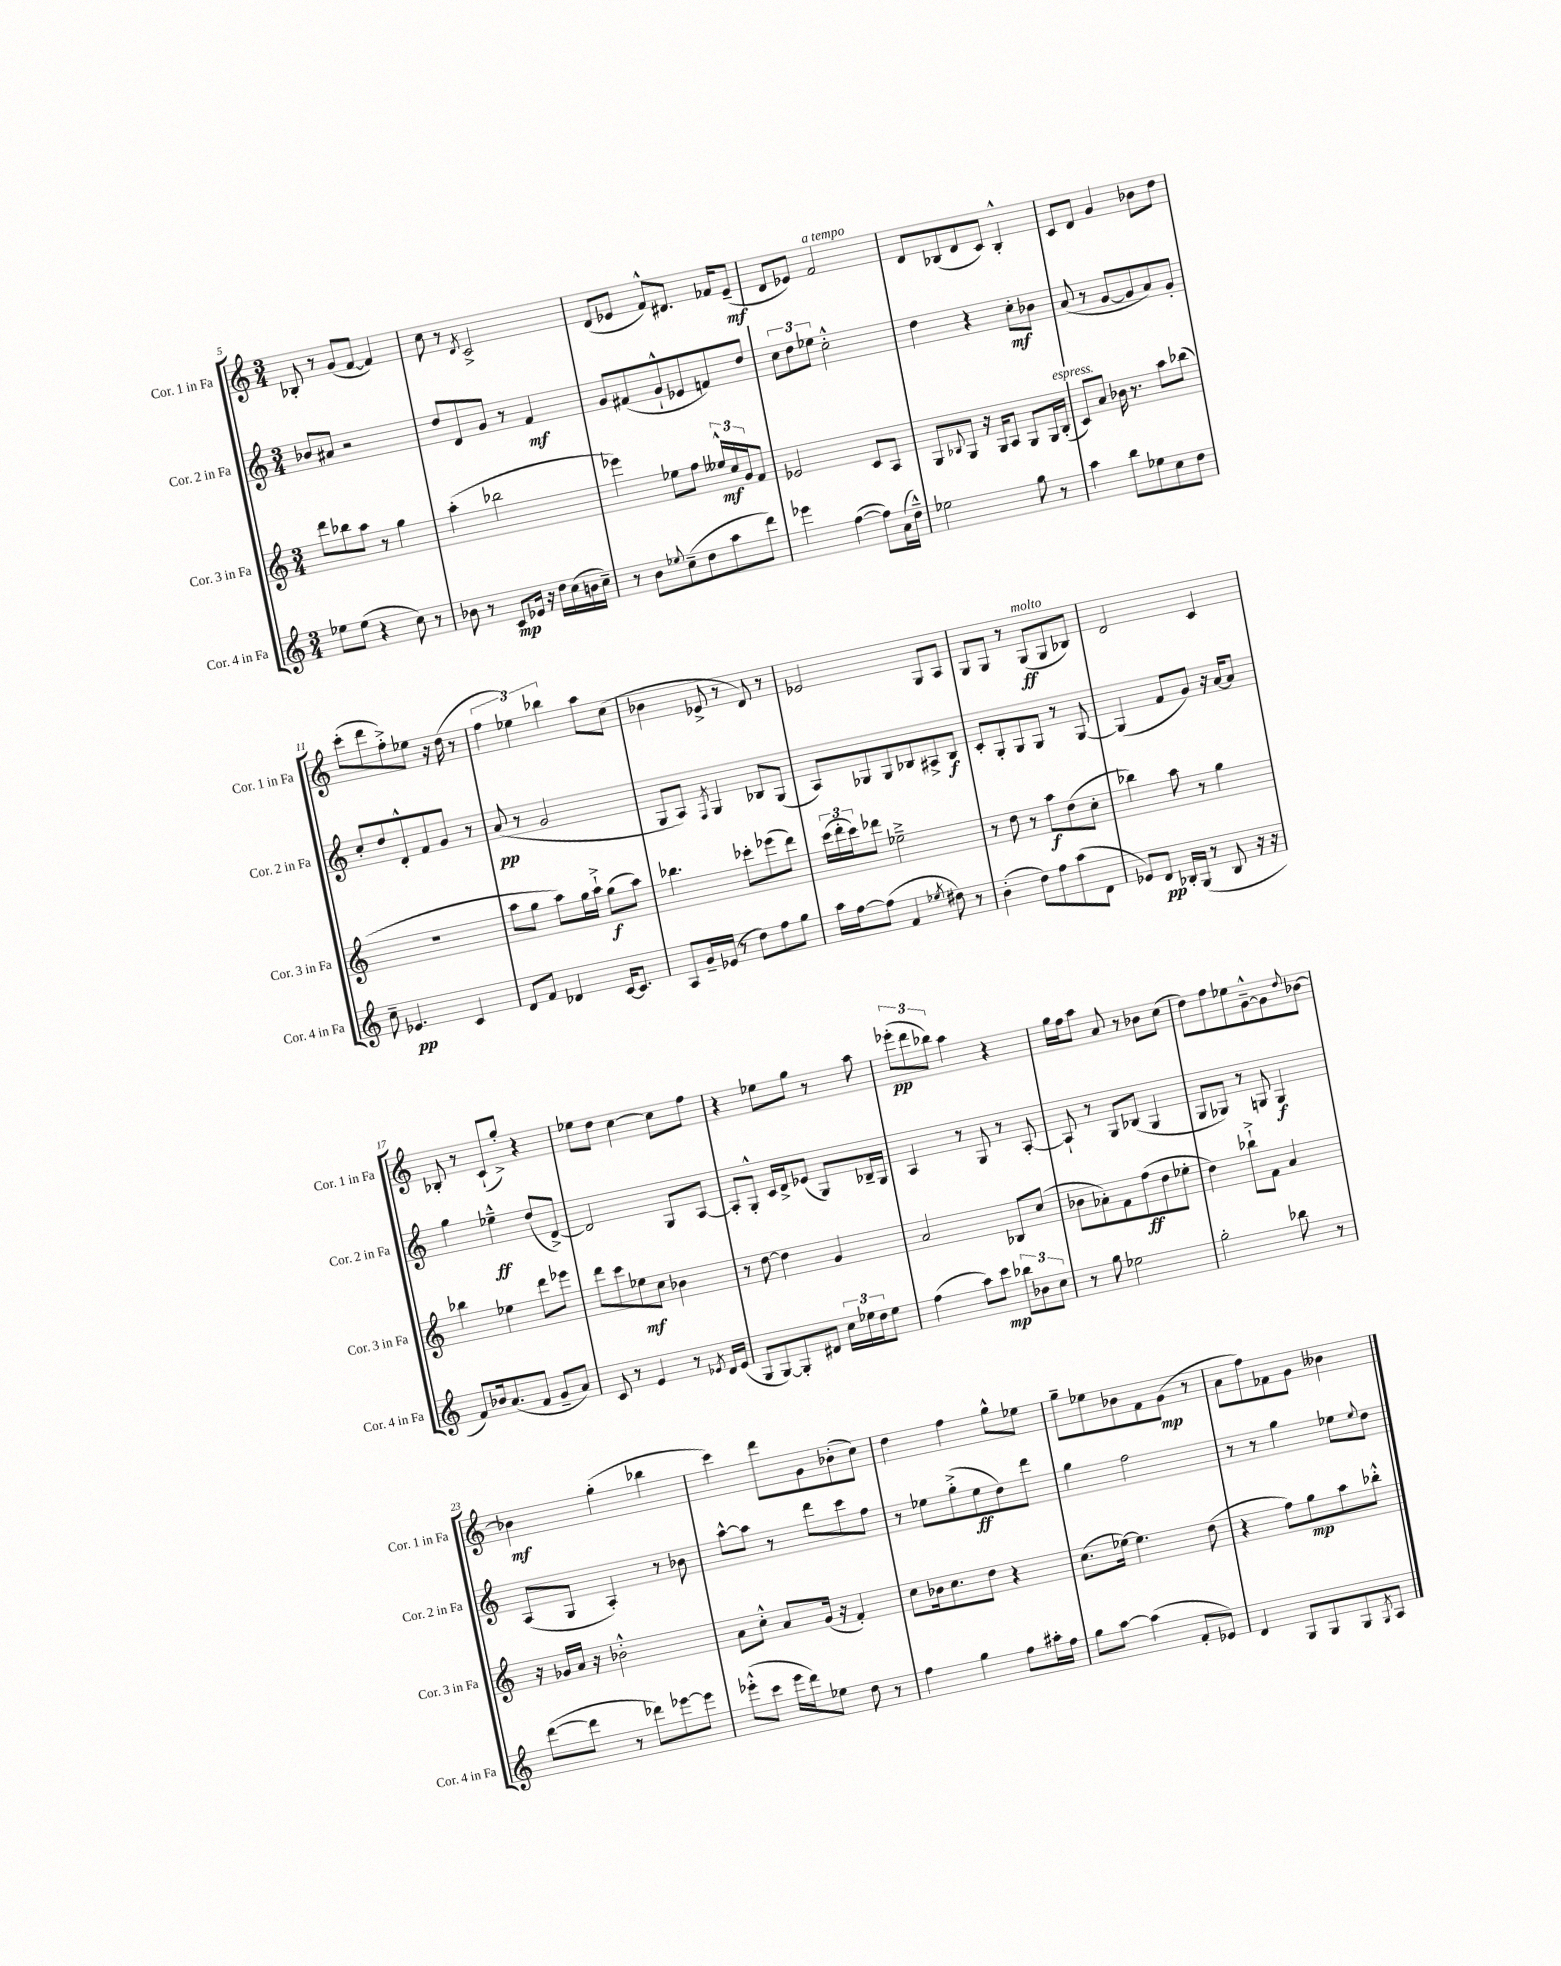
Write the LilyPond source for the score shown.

<<
\new StaffGroup <<
\new Staff = "s0" \with { instrumentName = "Cor. 1 in Fa" shortInstrumentName = "Cor. 1 in Fa" } {
    \clef treble \key c \major \numericTimeSignature \time 3/4
    bes8-. r8 g'8( f'8~ f'4) |
    c''8 r8 \acciaccatura { d'8 } c'2-> |
    d'8( ees'8 f'8-^) dis'8. fes'16 ees'8--\mf( |
    d'8 ees'8) f'2^\markup { \italic "a tempo" } |
    d'8 bes8( d'8 c'8) bes4-.-^ |
    c'8 d'8 g'4 bes'8 d''8 |
    c'''8-.( d'''8 f''8-.->) ees''8 r16 d''16( r8 |
    \tuplet 3/2 { f''4 ees''4) bes''4 } a''8 c''8( |
    bes'4 ees'8-> r8 d'8) r8 |
    ees'2 g8 a8 |
    g8 g8 r8 g8\ff^\markup { \italic "molto" }( g8 bes8) |
    d'2 c'4 |
    bes8-. r8 c'8-!( g''8-.->) r4 |
    ees''8 d''8 c''4~ c''8 f''8 |
    r4 ees''8 g''8 r8 a''8 |
    \tuplet 3/2 { ees'''8-.\pp( d'''8 bes''8) } a''4 r4 |
    g''16 f''16 a''8 a'8 r8 bes'8 c''8( |
    d''8) f''8 ees''8 g'8~---^ g'8 \appoggiatura { d''8 } bes'8~ |
    bes'4\mf g''4-.( bes''4 |
    c'''4) d'''8 g'8 bes'8-.( c''8) |
    d''4 f''4 g''8-^ ees''8 |
    g''8-- ees''8 bes'8 f'8 g'8\mp( r8 |
    a'8 f''8) fes'8 g'8 beses'4 \bar "|." |
}
\new Staff = "s1" \with { instrumentName = "Cor. 2 in Fa" shortInstrumentName = "Cor. 2 in Fa" } {
    \clef treble \key c \major \numericTimeSignature \time 3/4
    bes'8 ais'8 r2 |
    d''8 d'8 g'8 r8 f'4\mf |
    g'8 fis'8( g'8-!-^ ees'8 f'8) d''8 |
    \tuplet 3/2 { c''8 d''8 ees''8 } c''2-.-^ |
    d''4 r4 c''8-.\mf bes'8 |
    a'8( r8 g'8~ g'8 a'8) g'8-. |
    c''8-. d''8 d'8-.-^ f'8 g'8 r8 |
    a'8\pp( r8 g'2 |
    g8 a8) \acciaccatura { f8 } g4 bes8 g8( |
    a8) ges8 ges8 bes8 ais8-> bes8\f |
    c'8-. g8-. g8 g8 r8 g8~ |
    g4( f'8 g'8) r16 a'16~ a'8 |
    g''4 ees''4---^\ff d''8( d'8~->) |
    d'2 g8 a8~ |
    a8-. g8-.-^ c'16 d'16-> ees'8( g8) bes16-- g16 |
    a4 r8 g8 r8 a8~-. |
    a8-! r8 g8 bes8( g4 |
    g8 ges8) r8 g8 g4\f |
    a8( g8 a4-.) r8 bes'8 |
    a''8~-^ a''8 r8 d'''8 c'''8 f''8 |
    r8 ees''8 g''8-.->( ees''8\ff d''8) d'''8 |
    g''4 f''2 |
    r8 r8 g''4 ees''8 \appoggiatura { ees''8 } d''8 \bar "|." |
}
\new Staff = "s2" \with { instrumentName = "Cor. 3 in Fa" shortInstrumentName = "Cor. 3 in Fa" } {
    \clef treble \key c \major \numericTimeSignature \time 3/4
    d'''8 bes''8 a''8 r8 g''4 |
    a''4-.( bes''2 |
    ees'''4) ees''8 f''8 \tuplet 3/2 { eeses''16-^\mf c''16 g'16 } f'8 |
    ees'2 c'8 a8 |
    g8 \appoggiatura { bes8 } g8 r16 g16 a8 g8 g16 bes16-.^\markup { \italic "espress." }( |
    c'8) a'8 bes'16 r8. a''8 bes''8( |
    R2. |
    a''8 g''8 a''8) g''16 a''16-!-> g''8\f( a''8) |
    bes''4. ces'''8-. ees'''8( d'''8) |
    \tuplet 3/2 { c'''16( d'''16-. c'''16) } des'''8 ees''2---> |
    r8 d''8 r8 a''8\f d''8( c''8-. |
    bes''4) a''8 r8 g''4 |
    bes''4 ees''4 d'''8 ees'''8 |
    d'''8 c'''8 ees''8\mf c''8 bes'4 |
    r8 d''8~ d''4 g'4 |
    a'2 bes8 c''8( |
    bes'8 aes'8-.) f'8 f''8\ff( d''8 ees''8-. |
    d''4) bes''8-!-> f'8 a'4 |
    r16 ges'16 a'16 r16 bes'2-.-^ |
    a'8 c''8-.-^ a'8 g'16( r16 f'4-.) |
    c''8 bes'16 c''8. d''8 r4 |
    c''8.( ees''16~) ees''4. d''8( |
    r4 f''8) g''8\mp a''8 bes''8-.-^ \bar "|." |
}
\new Staff = "s3" \with { instrumentName = "Cor. 4 in Fa" shortInstrumentName = "Cor. 4 in Fa" } {
    \clef treble \key c \major \numericTimeSignature \time 3/4
    ees''8 ees''8( r4 c''8) r8 |
    bes'8 r8 c'8\mp ees'16 r16 d''16 c''16( b'16 c''16--) |
    r8 b'8 \appoggiatura { ees''8 } c''8--( d''8 a''8 d'''8) |
    ees'''4 f''4~( f''8) a'16( d''16---^) |
    ees''2 g''8 r8 |
    a''4 b''8 ees''8 c''8 d''8 |
    c''8-- ees'4.\pp c'4 |
    d'8 f'8 des'4 c'16~ c'8. |
    a8 g'16-- ees'16( r8 d''8) f''8 g''8 |
    a''16 f''16~ f''8( f'4 \acciaccatura { ees''8 } dis''8) r8 |
    b'4-.( d''8) f''8 a''8( d'8 |
    ees'8) d'8\pp bes16-. g16( r8 bes8 r16 r16 |
    f'8) bes'16 a'8.( f'8 g'8-- a'8) |
    c'8 r8 e'4 r8 \acciaccatura { ees'8 } d'16 ees'16( |
    g8 g8~) g8-. dis'8 \tuplet 3/2 { c''16 ees''16 d''16 } ees''8 |
    f''4( a''8) c'''8\mp \tuplet 3/2 { bes''8 bes'8 c''8 } |
    r8 g''8 ees''2 |
    g''2-. bes''8 r8 |
    d'''8~( d'''8 r8 des'''8) ees'''8~ ees'''8 |
    ees'''8-.-^( c'''8 ees'''16 d'''16) ees''8 d''8 r8 |
    f''4 g''4 f''8 ais''16-. f''16 |
    g''8 a''8~ a''4( f'8-. ees'8) |
    d'4 g8 g8 g8 \acciaccatura { g8 } a8 \bar "|." |
}
>>
>>
\layout { \context { \Score currentBarNumber = #5 } }
